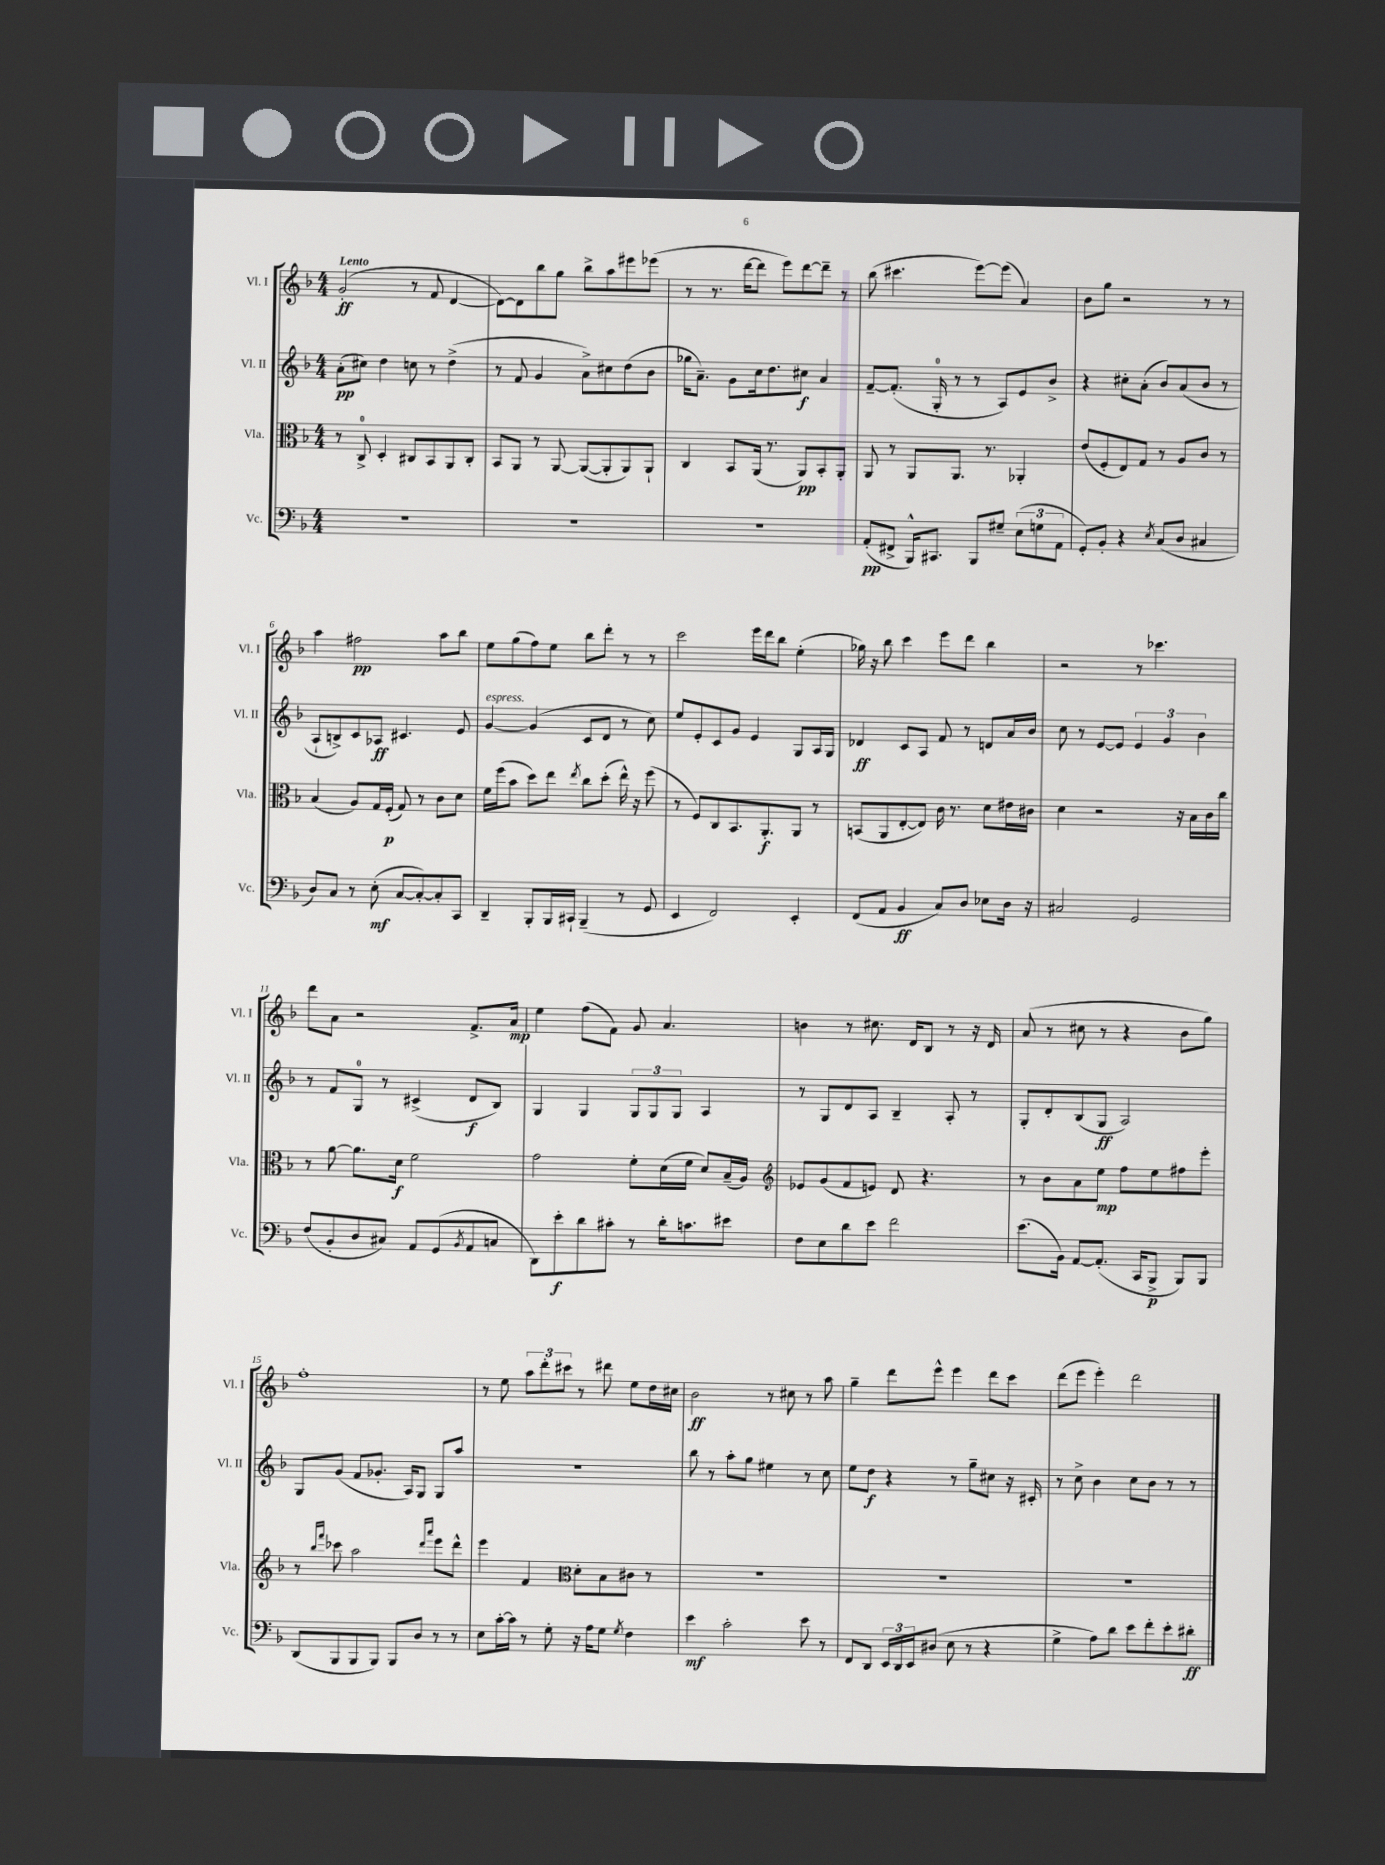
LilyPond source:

<<
\new StaffGroup <<
\new Staff = "s0" \with { instrumentName = "Vl. I" shortInstrumentName = "Vl. I" } {
    \clef treble \key f \major \numericTimeSignature \time 4/4 \tempo "Lento"
    g'2-.\ff( r8 f'8 d'4~ |
    d'8~) d'8 bes''8 g''8 bes''8-> a''8 eis'''8 ees'''8( |
    r8 r8. d'''16~ d'''8 e'''8) d'''8~ d'''8-- r8 |
    bes''8( cis'''4. e'''8~) e'''8( a'4) |
    bes'8 g''8 r2 r8 r8 |
    a''4 fis''2\pp a''8 bes''8 |
    e''8 g''8( f''8) e''8 bes''8 d'''8-. r8 r8 |
    c'''2 e'''16 d'''16 bes''8 e''4-.( |
    ges''16) r16 bes''8 c'''4 e'''8 d'''8 bes''4 |
    r2 r8 ces'''4. |
    d'''8 a'8 r2 f'8.-> a'16\mp |
    e''4 f''8( f'8) g'8 a'4. |
    b'4 r8 cis''8. d'16 bes8 r8 r16 d'16 |
    a'8( r8 cis''8 r8 r4 bes'8 g''8) |
    f''1-. |
    r8 e''8 \tuplet 3/2 { a''8 d'''8-. cis'''8 } r8 dis'''8 e''8 d''16 cis''16 |
    bes'2\ff r8 cis''8 r8 a''8 |
    g''4-- d'''8 e'''8-^ e'''4 d'''8 c'''8 |
    d'''8( e'''8 e'''4-.) d'''2 \bar "|." |
}
\new Staff = "s1" \with { instrumentName = "Vl. II" shortInstrumentName = "Vl. II" } {
    \clef treble \key f \major \numericTimeSignature \time 4/4
    a'8-.\pp( cis''8) d''4 c''8 r8 d''4->( |
    r8 f'8 g'4 a'8->) cis''8 d''8( bes'8 |
    ges''16 a'8.--) g'8 c''16 d''8. cis''8\f a'4 |
    f'8~-- f'8.-.( g16-0-. r8 r8 a8) e'8 bes'8-> |
    r4 cis''8-. a'8-.( bes'8) a'8( bes'8 r8 |
    a8-! b8->) c'8 aes8\ff cis'4. e'8 |
    g'4~^\markup { \italic "espress." } g'4( c'8 d'8 r8 c''8) |
    e''8 e'8-. c'8 g'8 e'4 g8 a16 g16 |
    des'4\ff c'8 a8 f'8 r8 d'8 a'16 bes'16 |
    c''8 r8 e'8~ e'8 \tuplet 3/2 { e'4 g'4 bes'4 } |
    r8 f'8 g8-0 r8 cis'4->( d'8\f bes8) |
    g4 g4 \tuplet 3/2 { g8 g8 g8 } a4 |
    r8 g8 d'8 a8 bes4-- a8-. r8 |
    g8-. d'8-. bes8( g8\ff a2) |
    g8 g'8( f'8 ges'8.-. a16) g8 g8 a''8 |
    R1 |
    bes''8 r8 a''8-. g''8 eis''4 r8 c''8 |
    e''8 d''8\f r4 r8 g''8-- cis''8 r16 cis'16-. |
    r8 c''8-> bes'4 c''8 bes'8 r8 r8 \bar "|." |
}
\new Staff = "s2" \with { instrumentName = "Vla." shortInstrumentName = "Vla." } {
    \clef alto \key f \major \numericTimeSignature \time 4/4
    r8 c8-0-> d4-. cis8 bes,8 a,8 cis8-. |
    bes,8 a,8 r8 a,8~ a,8~( a,8-. a,8) a,8-! |
    c4 bes,8 a,16( r8. a,8\pp) bes,8-. a,8-. |
    a,8 r8 a,8 a,8. r8. aes,4-. |
    e'8( f8-. e8) g8 r8 a8 c'8 r8 |
    bes4( a8) g16 f16-.\p( g8) r8 c'8 d'8 |
    f'16 f''16( bes'8 d''8) e''8 \acciaccatura { e''8 } c''8 d''8-.( e''16-^) r16 f''8( |
    r8 f8) c8 bes,8. a,8.-.\f a,8 r8 |
    b,8( a,8 e8~-. e8) c'16 r8. d'8 eis'16 cis'16 |
    d'4 r2 r16 bes16 c'16 c''16 |
    r8 a'8~ a'8. d'16\f f'2 |
    g'2 f'8-. d'16( f'16 d'8) bes16--( a16) |
    \clef treble ees'8 g'8( f'8 e'8) d'8 r4. |
    r8 bes'8 a'8 e''8\mp f''8 e''8 fis''8 e'''8-. |
    r8 \grace { bes''16 f'''16 } ces'''8 a''2 \grace { d'''16 a'''16 } e'''8 d'''8-^ |
    e'''4 f'4 \clef alto d'8-. bes8 cis'8 r8 |
    R1 |
    R1 |
    R1 \bar "|." |
}
\new Staff = "s3" \with { instrumentName = "Vc." shortInstrumentName = "Vc." } {
    \clef bass \key f \major \numericTimeSignature \time 4/4
    R1 |
    R1 |
    R1 |
    a,8-.\pp( fis,8-> bes,,16-^) cis,8. bes,,8 gis8-- \tuplet 3/2 { e8( g8 a,8 } |
    g,8-.) bes,8-. r4 \acciaccatura { e8 } c8( d8 cis4 |
    d8) c8 r8 e8-.\mf( c8~ c8~-.) c8-. c,8 |
    d,4-- bes,,8-. bes,,16 cis,16-! bes,,4--( r8 g,8 |
    e,4 f,2) e,4-. |
    f,8( a,8 bes,4\ff c8) d8 ees8 d16 r16 |
    cis2 g,2 |
    f8( bes,8-. d8 cis8) a,8 g,8( \acciaccatura { bes,8 } a,8 c8 |
    d,8) e'8-.\f d'8 cis'8-. r8 d'16-. c'8. eis'8 |
    f8 e8 d'8 e'8 f'2 |
    e'8.( bes,16) a,8~ a,8.-.( c,16 bes,,8->\p bes,,8) bes,,8 |
    d,8( bes,,8 bes,,8 bes,,8) bes,,8 d8 r8 r8 |
    e8 c'16~-. c'16 r8 g8-. r16 a16 g8 \acciaccatura { g8 } f4 |
    e'4\mf c'2-. e'8 r8 |
    f,8 d,8 \tuplet 3/2 { e,16 d,16 e,16 } dis8( e8 r8 r4 |
    g4-> a8) d'8 e'8 f'8-. e'8-. dis'8-.\ff \bar "|." |
}
>>
>>
